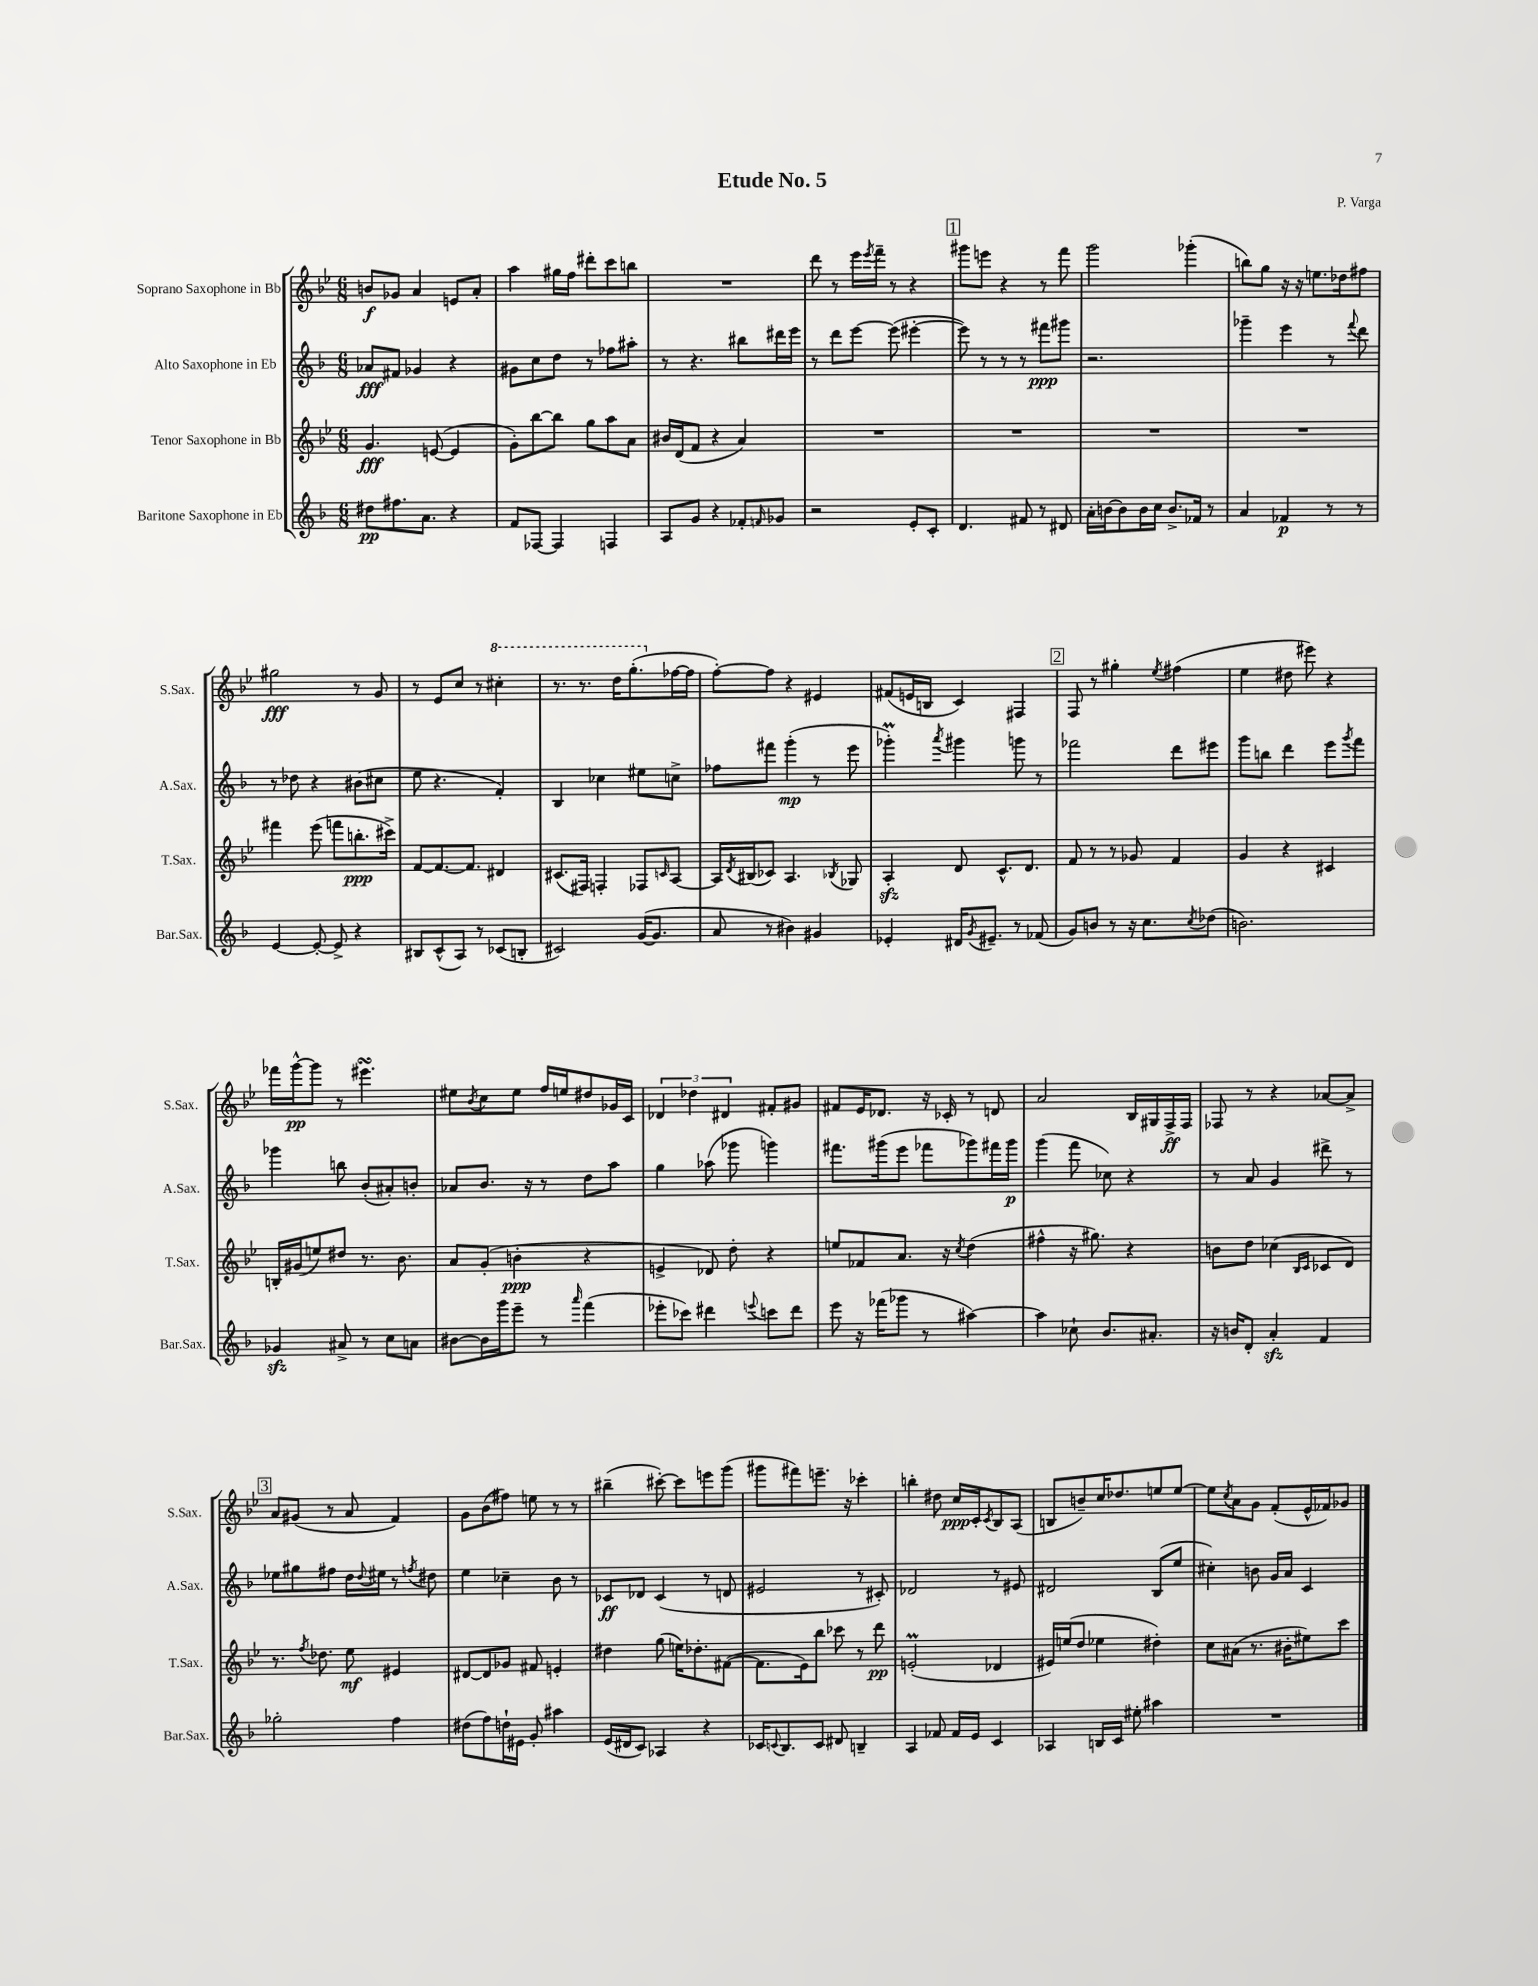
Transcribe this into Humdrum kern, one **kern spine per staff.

**kern	**dynam	**kern	**dynam	**kern	**dynam	**kern	**dynam
*part4	*part4	*part3	*part3	*part2	*part2	*part1	*part1
*staff4	*staff4	*staff3	*staff3	*staff2	*staff2	*staff1	*staff1
*I"Baritone Saxophone in Eb	*	*I"Tenor Saxophone in Bb	*	*I"Alto Saxophone in Eb	*	*I"Soprano Saxophone in Bb	*
*I'Bar.Sax.	*	*I'T.Sax.	*	*I'A.Sax.	*	*I'S.Sax.	*
*clefG2	*	*clefG2	*	*clefG2	*	*clefG2	*
*k[b-]	*	*k[b-e-]	*	*k[b-]	*	*k[b-e-]	*
*M6/8	*	*M6/8	*	*M6/8	*	*M6/8	*
=1	=1	=1	=1	=1	=1	=1	=1
8dd#X\L	pp	4.g/	fff	8a-X/L	fff	8bn/L	f
8.ff#X\	.	.	.	8f#X/J	.	8g-X/J	.
.	.	.	.	4g-X/	.	4a/	.
8.a\J	.	.	.	.	.	.	.
.	.	([8en/	.	.	.	.	.
4r	.	4e/]	.	4r	.	8en/L	.
.	.	.	.	.	.	8a'/J	.
=2	=2	=2	=2	=2	=2	=2	=2
8f/L	.	8g'\L)	.	8g#X\L	.	4aa\	.
[8F-X/J	.	[8bb-\	.	8cc\	.	.	.
4F-/]	.	8bb-\J]	.	8dd\J	.	16gg#X\LL	.
.	.	.	.	.	.	16ff\JJ	.
.	.	8gg\L	.	8r	.	8ddd#X'\L	.
4Fn/	.	8aa\	.	8ff-X\L	.	8ccc\	.
.	.	8a\J	.	8aa#X'\J	.	8bbn\J	.
=3	=3	=3	=3	=3	=3	=3	=3
8A/L	.	16b#X/LL	.	8r	.	2.r	.
.	.	(16d/J	.	.	.	.	.
8g/J	.	8f/J	.	4.r	.	.	.
4r	.	4r	.	.	.	.	.
8f-X'/L	.	4a/)	.	8bb#X\L	.	.	.
16qqfn/	.	.	.	.	.	.	.
8g-X/J	.	.	.	16ddd#X\L	.	.	.
.	.	.	.	16eee\JJ	.	.	.
=4	=4	=4	=4	=4	=4	=4	=4
2r	.	2.r	.	8r	.	8ddd\	.
.	.	.	.	8ddd\L	.	8r	.
.	.	.	.	[8eee\J	.	16eee-\LL	.
.	.	.	.	.	.	8qeee-/	.
.	.	.	.	.	.	16fff~\JJ	.
.	.	.	.	(8eee\]	.	8r	.
8e'/L	.	.	.	[4eee#X'\	.	4r	.
8c'/J	.	.	.	.	.	.	.
!!LO:REH:place=s1:t=1
=5	=5	=5	=5	=5	=5	=5	=5
4.d/	.	2.r	.	8eee#\])	.	8ggg#X\L	.
.	.	.	.	8r	.	8eeen\J	.
.	.	.	.	8r	.	4r	.
8f#X/	.	.	.	8r	.	.	.
8r	.	.	.	8fff#X\L	ppp	8r	.
8d#X/	.	.	.	8ggg#X\J	.	8fff\	.
=6	=6	=6	=6	=6	=6	=6	=6
16a'\LL	.	2.r	.	2.r	.	2ggg\	.
[16bn\J	.	.	.	.	.	.	.
8b\]	.	.	.	.	.	.	.
16b\L	.	.	.	.	.	.	.
16cc\JJ	.	.	.	.	.	.	.
8.b^/L	.	.	.	.	.	.	.
.	.	.	.	.	.	(4ggg-X'\	.
16f-X/Jk	.	.	.	.	.	.	.
8r	.	.	.	.	.	.	.
=7	=7	=7	=7	=7	=7	=7	=7
4a/	.	2.r	.	4ggg-X~\	.	8bbn\L)	.
.	.	.	.	.	.	8gg\J	.
4f-X/	p	.	.	4eee\	.	16r	.
.	.	.	.	.	.	16r	.
.	.	.	.	.	.	8.een\L	.
8r	.	.	.	8r	.	.	.
.	.	.	.	.	.	16dd-X\k	.
.	.	.	.	8qqfff/	.	.	.
8r	.	.	.	8ddd\	.	8ff#X\J	.
!!LO:LB:g=z
=8	=8	=8	=8	=8	=8	=8	=8
[4e/	.	4fff#X\	.	8r	.	2gg#X\	fff
.	.	.	.	8dd-X\	.	.	.
8e'/_	.	(8eee-\	.	4r	.	.	.
8e^/]	.	8fffn\L	.	.	.	.	.
4r	.	8.bbn'\	ppp	(8b#X\L	.	8r	.
.	.	.	.	8cc#X\J	.	8g/	.
.	.	16ccc#X^\Jk)	.	.	.	.	.
=9	=9	=9	=9	=9	=9	=9	=9
8B#X/L	.	[8f/L	.	8ee\	.	8r	.
(8c^^/	.	8.f/_	.	4.r	.	8e-/L	.
8A/J)	.	.	.	.	.	8cc/J	.
.	.	8.f/J]	.	.	.	.	.
8r	.	.	.	.	.	8r	.
*	*	*	*	*	*	*8va	*
(8c-X/L	.	4d#X/	.	4f'/)	.	4ccc#X'\	.
8Bn'/J	.	.	.	.	.	.	.
=10	=10	=10	=10	=10	=10	=10	=10
2c#X/)	.	(8.c#X/L	.	4B-/	.	8.r	.
.	.	16F#X/Jk)	.	.	.	8.r	.
.	.	4Fn'/	.	4cc-X\	.	.	.
.	.	.	.	.	.	16ddd\KL	.
.	.	.	.	.	.	(8.ggg'\	.
([16g/KL	.	8F-X/L	.	8ee#X\L	.	.	.
8.g/J]	.	.	.	.	.	.	.
.	.	16qqcn/	.	.	.	.	.
*	*	*	*	*	*	*X8va	*
.	.	[8A/J	.	8ccn^\J	.	[16ff-X\L	.
.	.	.	.	.	.	16ff-\JJ]	.
=11	=11	=11	=11	=11	=11	=11	=11
8a/	.	16A/LL]	.	8ff-X\L	.	[8ff'\L)	.
.	.	8qd/	.	.	.	.	.
.	.	(16B#X/J	.	.	.	.	.
8r	.	8c-X/J)	.	8fff#X\J	.	8ff\J]	.
4b#X\)	.	4.A/	.	(4ggg'\	mp	4r	.
4g#X/	.	.	.	8r	.	4e#X/	.
.	.	8qB-X/	.	.	.	.	.
.	.	8G-X/	.	8eee\	.	.	.
=12	=12	=12	=12	=12	=12	=12	=12
4e-X'/	.	4Azz'/	.	4ggg-XM'\)	.	(8f#X/L	.
.	.	.	.	.	.	16en/L	.
.	.	.	.	.	.	16Bn/JJ	.
.	.	.	.	8qaaa/	.	.	.
16d#X/KL	.	8d/	.	4ggg#X\	.	4c/)	.
8qg/	.	.	.	.	.	.	.
8.e#X~/J	.	.	.	.	.	.	.
.	.	8.c^^/L	.	.	.	.	.
8r	.	.	.	8gggn\	.	4F#X/	.
.	.	8.d/J	.	.	.	.	.
(8f-X/	.	.	.	8r	.	.	.
!!LO:REH:place=s1:t=2
=13	=13	=13	=13	=13	=13	=13	=13
8g/L)	.	8f/	.	2fff-X\	.	8F/	.
8bn/J	.	8r	.	.	.	8r	.
8r	.	8r	.	.	.	4gg#X'\	.
16r	.	8g-X/	.	.	.	.	.
8.cc\L	.	.	.	.	.	.	.
.	.	.	.	.	.	8qee-/	.
.	.	4f/	.	8ddd\L	.	(4ff#X\	.
8qcc/	.	.	.	.	.	.	.
(8dd-X\J	.	.	.	8eee#X\J	.	.	.
=14	=14	=14	=14	=14	=14	=14	=14
2.bn\)	.	4g/	.	8ggg\L	.	4ee-\	.
.	.	.	.	8bbn\J	.	.	.
.	.	4r	.	4ddd\	.	8dd#X\	.
.	.	.	.	.	.	8eee#X\)	.
.	.	4c#X/	.	8eee\L	.	4r	.
.	.	.	.	8qggg/	.	.	.
.	.	.	.	8fff\J	.	.	.
!!LO:LB:g=z
=15	=15	=15	=15	=15	=15	=15	=15
4g-Xzz/	.	16Bn'/LL	.	4ggg-X\	.	16fff-X\LL	.
.	.	(16g#X/J	.	.	.	[16ggg^^\J	pp
.	.	8een/)	.	.	.	8ggg\J]	.
8a#X^/	.	8dd#X/J	.	8bbn\	.	8r	.
8r	.	8.r	.	(8b-'/L	.	4.eee#XsSsS\	.
8cc\L	.	.	.	8a#X'/)	.	.	.
.	.	8.b-\	.	.	.	.	.
8an\J	.	.	.	8bn'/J	.	.	.
=16	=16	=16	=16	=16	=16	=16	=16
[8b#X\L	.	8a/L	.	8a-X/L	.	8ee#X\L	.
.	.	.	.	.	.	8qb-/	.
16b#\L]	.	(8g'/J	.	8.b-/J	.	8cc\	.
16ggg\J	.	.	.	.	.	.	.
8eee~\J	.	4bn'\	ppp	.	.	8ee#\J	.
.	.	.	.	16r	.	.	.
8r	.	.	.	8r	.	16ff/LL	.
.	.	.	.	.	.	16een/J	.
16qqaaa/	.	.	.	.	.	.	.
(4fff\	.	4r	.	8dd\L	.	8dd#X/	.
.	.	.	.	8aa\J	.	16g-X/L	.
.	.	.	.	.	.	16c/JJ	.
=17	=17	=17	=17	=17	=17	=17	=17
8eee-X'\L	.	4en^/	.	4gg\	.	6d-X/	.
8ccc-X\J)	.	.	.	.	.	.	.
.	.	.	.	.	.	6dd-X\	.
4ddd#X\	.	8d-X/)	.	(8aa-X\	.	.	.
.	.	.	.	.	.	6d#X/	.
.	.	8dd'\	.	8ggg-X\	.	.	.
8qqeeen/	.	.	.	.	.	.	.
8cccn\L	.	4r	.	4gggn\)	.	8f#X'/L	.
8ddd#\J	.	.	.	.	.	8g#X/J	.
=18	=18	=18	=18	=18	=18	=18	=18
8eee\	.	8een/L	.	8.fff#X\L	.	8f#X/L	.
16r	.	8f-X/	.	.	.	16e-/K	.
(16fff-X\KL	.	.	.	(16ggg#X\k	.	8.d-X/J	.
8ggg-X\J	.	8.a/J	.	8eee\J	.	.	.
8r	.	.	.	8fff-X\L	.	16r	.
.	.	16r	.	.	.	16c-X'/	.
.	.	8qcc/	.	.	.	.	.
[4aa#X\)	.	(4dd\	.	8ggg-X\)	.	8r	.
.	.	.	.	16fff#X\L	.	8dn/	.
.	.	.	.	16ggg-\JJ	p	.	.
=19	=19	=19	=19	=19	=19	=19	=19
4aa#\]	.	4ff#X^^\	.	(4ggg\	.	2a/	.
8cc-X`\	.	16r	.	8fff\	.	.	.
.	.	8.gg#X\)	.	.	.	.	.
8.b-/L	.	.	.	8cc-X\)	.	.	.
.	.	4r	.	4r	.	16B-/LL	.
8.a#X'/J	.	.	.	.	.	16G#X/	.
.	.	.	.	.	.	16F^/	ff
.	.	.	.	.	.	16F/JJ	.
=20	=20	=20	=20	=20	=20	=20	=20
16r	.	8bn\L	.	8r	.	8F-X/	.
16bn/KL	.	.	.	.	.	.	.
8d'/J	.	8dd\J	.	8a/	.	8r	.
4azz'/	.	(4cc-X\	.	4g/	.	4r	.
.	.	16qqB-/LL	.	.	.	.	.
.	.	16qqc/JJ	.	.	.	.	.
4f/	.	8c-X/L	.	8ddd#X^\	.	[8a-X/L	.
.	.	8d/J)	.	8r	.	8a-^/J]	.
!!LO:LB:g=z
!!LO:REH:place=s1:t=3
=21	=21	=21	=21	=21	=21	=21	=21
2gg-X'\	.	8.r	.	8ee-X\L	.	8a/L	.
.	.	.	.	8gg#X\	.	(8g#X/J	.
.	.	8qff/	.	.	.	.	.
.	.	8.dd-X\	.	.	.	.	.
.	.	.	.	8ff#X\J	.	8r	.
.	.	8ee-\	mf	16dd\LL	.	8a/	.
.	.	.	.	8qqdd/	.	.	.
.	.	.	.	16ee#X\JJ	.	.	.
4ff\	.	4e#X/	.	8r	.	4f/)	.
.	.	.	.	8qffn/	.	.	.
.	.	.	.	8dd#X\	.	.	.
=22	=22	=22	=22	=22	=22	=22	=22
(8dd#X\L	.	[8d#X/L	.	4ee\	.	8g\L	.
8ff\)	.	8d#/]	.	.	.	(8b-\	.
16ddn`\L	.	8g-X/J	.	4cc-X~\	.	8ff#X\J)	.
16e#X\JJ	.	.	.	.	.	.	.
8g'/	.	8f#X/	.	.	.	8een\	.
4aa#X\	.	4en'/	.	8b-\	.	8r	.
.	.	.	.	8r	.	8r	.
=23	=23	=23	=23	=23	=23	=23	=23
(16e/LL	.	4dd#X\	.	8c-X/L	ff	(4bb#X~\	.
16d#X/J	.	.	.	.	.	.	.
8c/J)	.	.	.	8d-X/J	.	.	.
4A-X/	.	(8gg\	.	(4c-/	.	[8ccc#X'\)	.
.	.	16een\KL)	.	.	.	8ccc#\L]	.
.	.	8.dd-X'\	.	.	.	.	.
4r	.	.	.	8r	.	8eeen\	.
.	.	([8f#X\J	.	8dn/	.	(8ggg\J	.
=24	=24	=24	=24	=24	=24	=24	=24
16c-X/KL	.	8.f#\L]	.	2e#X/	.	8ggg#X\L	.
8qqcn/	.	.	.	.	.	.	.
8.B-/	.	.	.	.	.	.	.
.	.	.	.	.	.	8fff#X\)	.
.	.	16e-\k)	.	.	.	.	.
8c/J	.	8bb-\J	.	.	.	8.eeen~\J	.
8d#X/	.	8ccc-X\	.	.	.	.	.
.	.	.	.	.	.	16r	.
4Bn~/	.	8r	.	8r	.	4ccc-X'\	.
.	.	8ddd\	pp	8c#X'/)	.	.	.
=25	=25	=25	=25	=25	=25	=25	=25
4A/	.	(2enm'/	.	2d-X/	.	4bbn'\	.
8f-X/	.	.	.	.	.	8dd#X\	.
16f-/LL	.	.	.	.	.	16cc/LL	ppp
16e/JJ	.	.	.	.	.	16c'/J	.
.	.	.	.	.	.	8qc/	.
4c/	.	4d-X/	.	8r	.	8B-/	.
.	.	.	.	8e#X/	.	(8A/J	.
=26	=26	=26	=26	=26	=26	=26	=26
4A-X/	.	16e#X/LL)	.	2d#X/	.	8Bn/L	.
.	.	(16een/J	.	.	.	.	.
.	.	8dd/J	.	.	.	8bn~/)	.
16Bn/LL	.	4ee-X\	.	.	.	16cc/K	.
16c/JJ	.	.	.	.	.	8.dd-X/	.
8ee#X'\	.	.	.	.	.	.	.
4aa#X\	.	4dd#X'\)	.	(8B-/L	.	8een/	.
.	.	.	.	8ee/J	.	[8ee/J	.
=27	=27	=27	=27	=27	=27	=27	=27
2.r	.	8cc\L	.	4cc#X'\)	.	8ee\L]	.
.	.	.	.	.	.	8qcc/	.
.	.	(8a#X\J	.	.	.	8a\	.
.	.	8.r	.	8bn\	.	8g\J	.
.	.	.	.	16g/LL	.	(8f'/L	.
.	.	16b#X'\KL	.	16a/JJ	.	.	.
.	.	8ee#X\)	.	4c/	.	16e-^^/L	.
.	.	.	.	.	.	16f-X/J)	.
.	.	8ccc\J	.	.	.	8g-X/J	.
==	==	==	==	==	==	==	==
*-	*-	*-	*-	*-	*-	*-	*-
